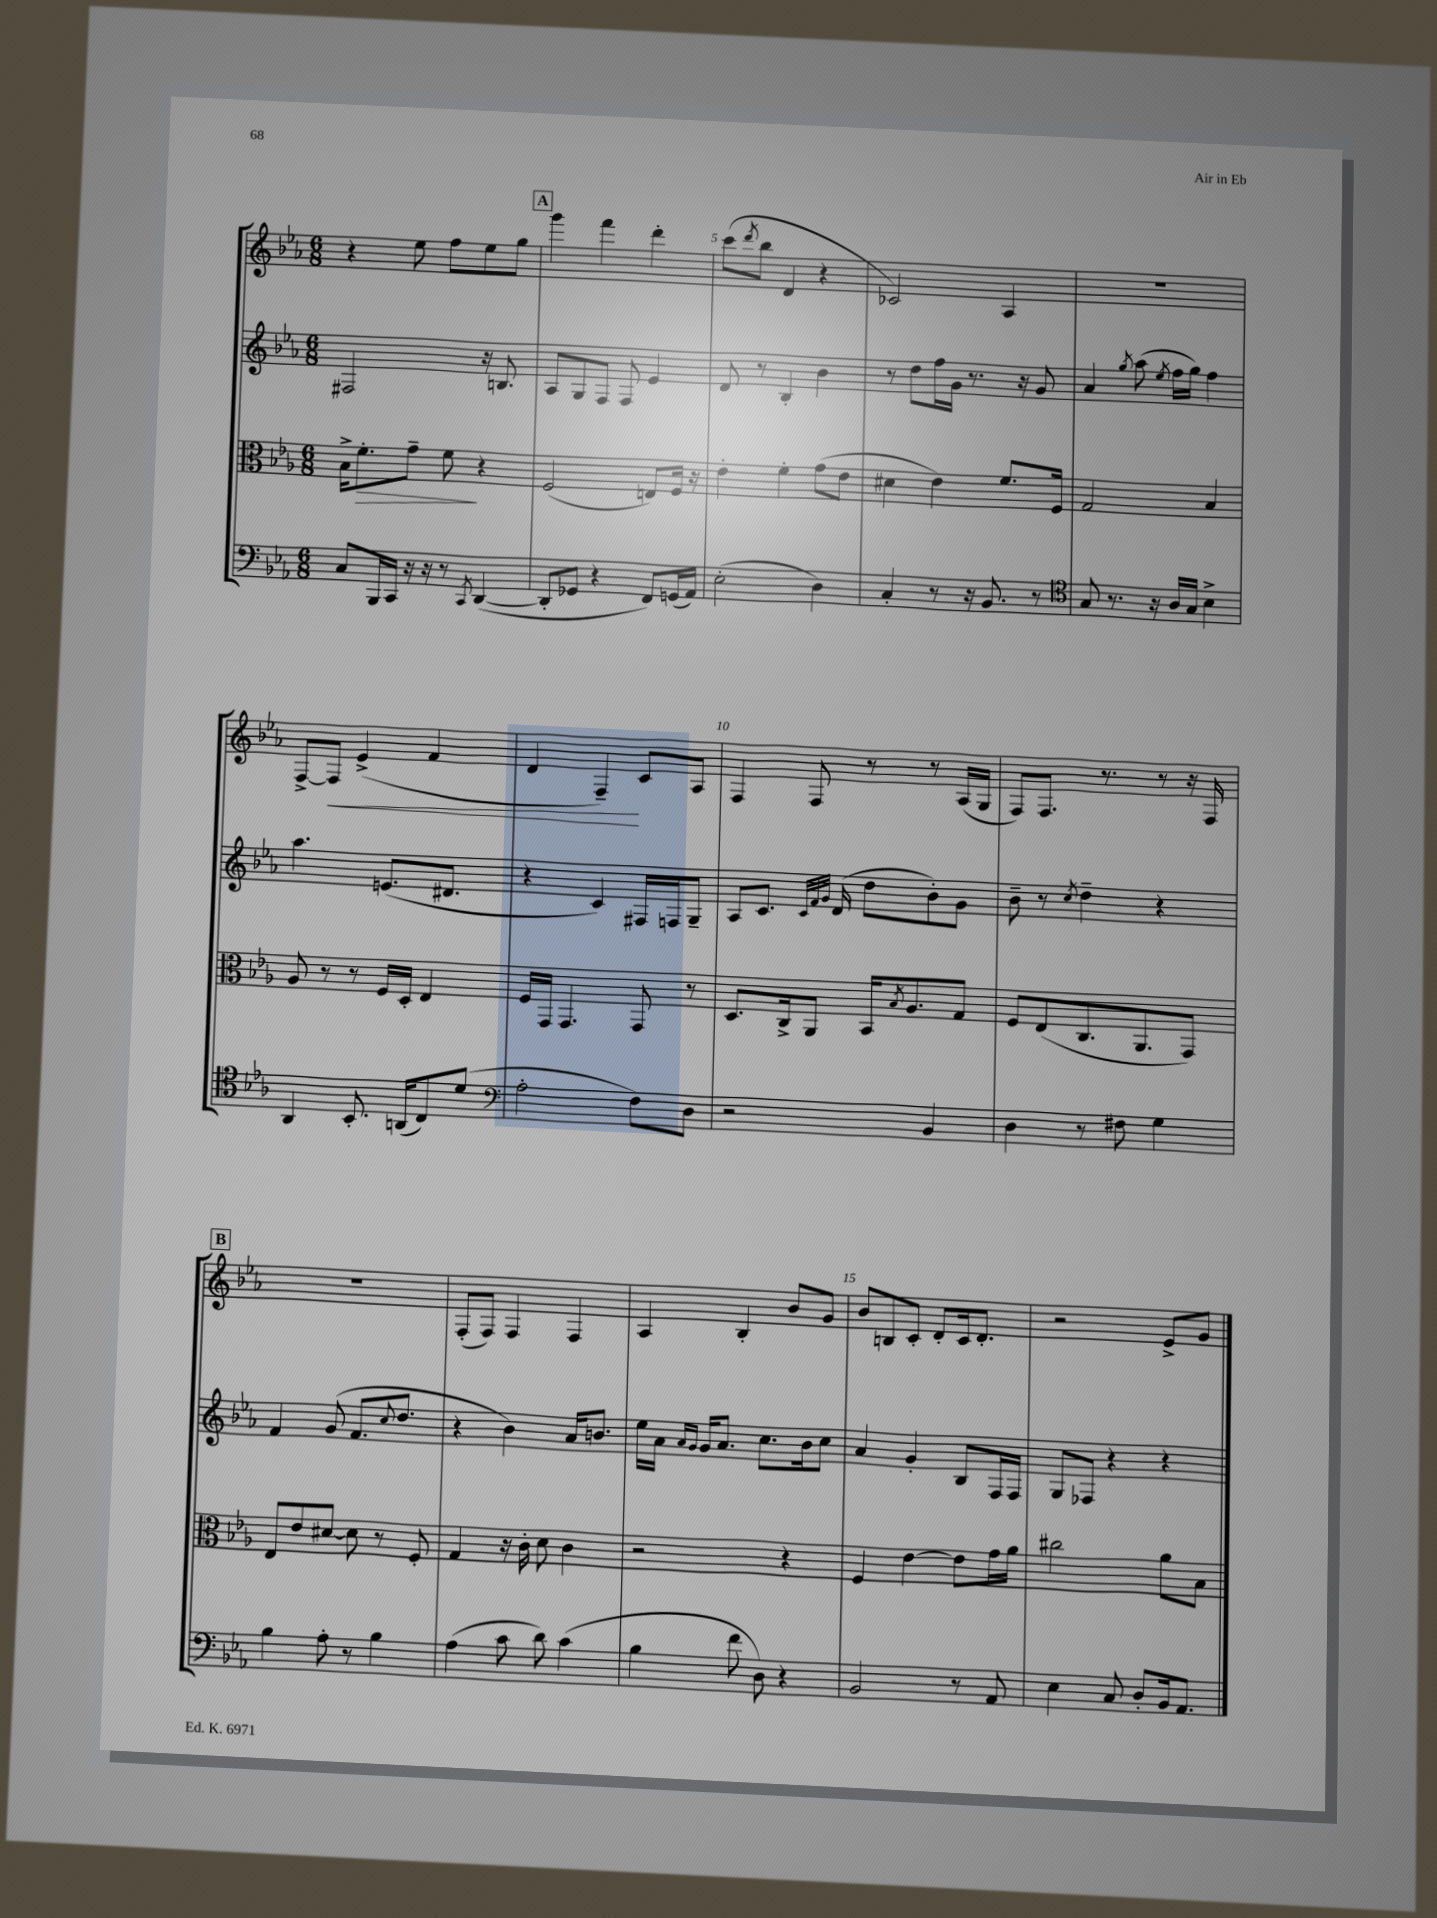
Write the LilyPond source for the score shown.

<<
\new StaffGroup <<
\new Staff = "s0" {
    \clef treble \key ees \major \numericTimeSignature \time 6/8
    r4 ees''8 f''8 ees''8 g''8 |
    \mark \markup { \box "A" } g'''4 f'''4 d'''4-. |
    c'''8( \acciaccatura { d'''8 } bes''8 d'4 r4 |
    ces'2) aes4 |
    R2. |
    f8~-> f8\< ees'4->( f'4 |
    d'4 f4--\!) c'8 aes8 |
    f4 f8 r8 r8 aes16( g16 |
    f8) f8. r8. r8 r16 f16 |
    \mark \markup { \box "B" } R2. |
    f8-.( f8) f4 f4 |
    aes4 bes4-. bes'8 g'8 |
    bes'8 b8 c'8-. d'8-. c'16 d'8.-. |
    r2 ees'8-> g'8 \bar "|." |
}
\new Staff = "s1" {
    \clef treble \key ees \major \numericTimeSignature \time 6/8
    fis2 r16 b8. |
    \mark \markup { \box "A" } aes8 g8 f8 f8 ees'4 |
    d'8 r8 bes4-. bes'4 |
    r8 d''8 f''16 g'16 r8. r16 g'8 |
    aes'4 \acciaccatura { g''8 } aes''8( \acciaccatura { ees''8 } f''16 g''16) f''4 |
    aes''4. e'8.( dis'8. |
    r4 c'4) fis16 f16 g8-- |
    aes8 c'8. \grace { c'32 f'32 g'32 } d'16( d''8 bes'8-.) g'8 |
    bes'8-- r8 \acciaccatura { c''8 } d''4-- r4 |
    \mark \markup { \box "B" } f'4 g'8( f'8. \appoggiatura { c''8 } d''8. |
    r4 bes'4) aes'16 b'8. |
    ees''16 aes'16 \grace { aes'16 g'16 } g'16 aes'8. c''8. bes'16 c''8 |
    aes'4 g'4-. bes8 f16 f16 |
    g8 fes8 r4 r4 \bar "|." |
}
\new Staff = "s2" {
    \clef alto \key ees \major \numericTimeSignature \time 6/8
    bes16-> f'8.-.\> g'8-- f'8\! r4 |
    \mark \markup { \box "A" } f2( e8) f16 r16 |
    ees'4-. f'4-. g'8( ees'8 |
    dis'4 ees'4) f'8. f16 |
    g2 bes4 |
    aes8 r8 r8 f16 d16-. ees4 |
    f16 g,16 g,4. g,8 r8 |
    d8. c16-> aes,8 bes,16 \acciaccatura { bes8 } aes8. g8 |
    f8 ees8( c8. aes,8. g,8) |
    \mark \markup { \box "B" } ees8 ees'8 dis'8~ dis'8 r8 f8-. |
    g4 r16 c'16-. d'8 c'4 |
    r2 r4 |
    f4 ees'4~ ees'8 g'16 aes'16 |
    cis''2 aes'8 bes8 \bar "|." |
}
\new Staff = "s3" {
    \clef bass \key ees \major \numericTimeSignature \time 6/8
    c8 bes,,16 c,16 r16 r16 r8 \acciaccatura { c,8 } d,4~( |
    \mark \markup { \box "A" } d,8-. ges,8 r4 f,8) g,16( aes,16) |
    ees2-.( d4) |
    c4-. r8 r16 bes,8. r8 |
    \clef tenor g8 r8. r16 aes16 g16 bes4-> |
    aes,4 bes,8.-. a,16( c8) d'8( |
    \clef bass aes2-. f8) d8 |
    r2 bes,4 |
    d4 r8 fis8 g4 |
    \mark \markup { \box "B" } bes4 aes8-. r8 bes4 |
    aes4( c'8 d'8) c'4( |
    bes4 f'8 d8) r4 |
    bes,2 r8 aes,8 |
    ees4 c8 d8-. bes,16 aes,8. \bar "|." |
}
>>
>>
\layout { \context { \Score currentBarNumber = #3 \override BarNumber.break-visibility = ##(#f #t #t) barNumberVisibility = #(every-nth-bar-number-visible 5) } }
